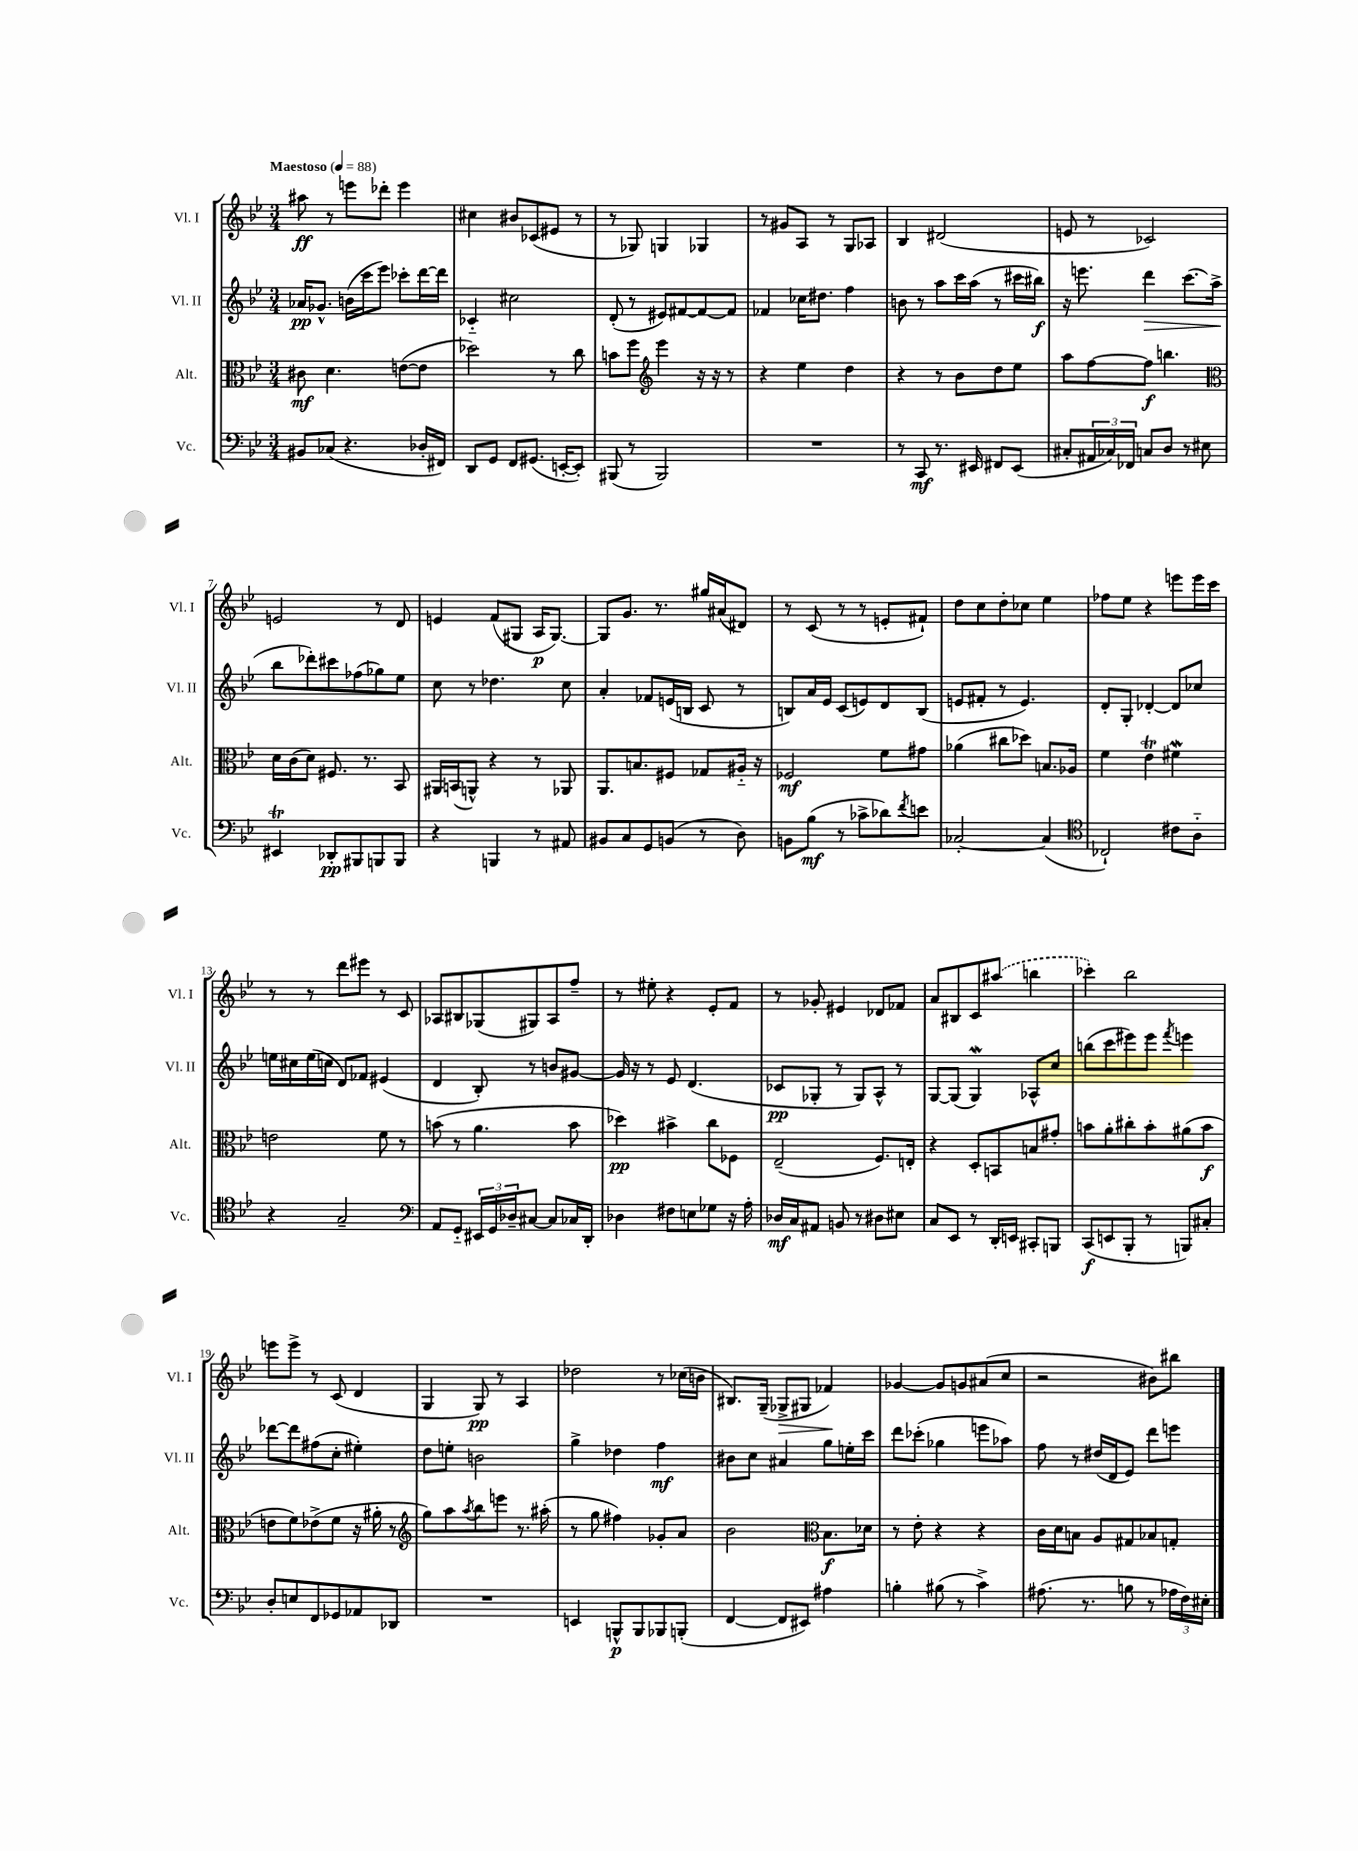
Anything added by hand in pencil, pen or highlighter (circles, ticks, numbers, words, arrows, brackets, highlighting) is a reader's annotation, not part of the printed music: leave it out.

**kern	**dynam	**kern	**dynam	**kern	**dynam	**kern	**dynam
*part4	*part4	*part3	*part3	*part2	*part2	*part1	*part1
*staff4	*staff4	*staff3	*staff3	*staff2	*staff2	*staff1	*staff1
*I"Vc.	*	*I"Alt.	*	*I"Vl. II	*	*I"Vl. I	*
*I'Vc.	*	*I'Alt.	*	*I'Vl. II	*	*I'Vl. I	*
*clefF4	*	*clefC3	*	*clefG2	*	*clefG2	*
*k[b-e-]	*	*k[b-e-]	*	*k[b-e-]	*	*k[b-e-]	*
*M3/4	*	*M3/4	*	*M3/4	*	*M3/4	*
*MM88	*	*MM88	*	*MM88	*	*MM88	*
=1	=1	=1	=1	=1	=1	=1	=1
!	!	!	!	!	!	!LO:TX:a:B:t=Maestoso	!
8BB#X/L	.	8c#X\	mf	16a-X/KL	pp	8aa#X\	ff
.	.	.	.	8.g-X^^/J	.	.	.
(8C-X/J	.	4.d\	.	.	.	8r	.
4.r	.	.	.	(16bn\LL	.	8eeen\L	.
.	.	.	.	16ccc\J	.	.	.
.	.	.	.	8eee-\J)	.	8ddd-X'\J	.
.	.	([8en\L	.	8ccc-X'\L	.	4eee\	.
16D-X'/LL	.	8e\J]	.	[16ddd\L	.	.	.
16FF#X/JJ)	.	.	.	16ddd\JJ]	.	.	.
=2	=2	=2	=2	=2	=2	=2	=2
8DD/L	.	2dd-X\)	.	4c-X/	.	4cc#X\	.
8GG/J	.	.	.	.	.	.	.
8FF/L	.	.	.	2cc#X\	.	8b#X/L	.
(8.GG#X/J	.	.	.	.	.	(8c-X/	.
.	.	8r	.	.	.	8e#X/J	.
[16EEn'/KL	.	.	.	.	.	.	.
8EE'/J])	.	8cc\	.	.	.	8r	.
=3	=3	=3	=3	=3	=3	=3	=3
(8BBB#X/	.	8bn\L	.	(8d'/	.	8r	.
8r	.	8ff\J	.	8r	.	8G-X/)	.
*	*	*clefG2	*	*	*	*	*
2BBB#/)	.	4eee-\	.	8e#X/L)	.	4Gn/	.
.	.	.	.	[8f#X/	.	.	.
.	.	16r	.	8f#/_	.	4G-X/	.
.	.	16r	.	.	.	.	.
.	.	8r	.	8f#/J]	.	.	.
=4	=4	=4	=4	=4	=4	=4	=4
2.r	.	4r	.	4f-X/	.	8r	.
.	.	.	.	.	.	8g#X/L	.
.	.	4ee-\	.	16cc-X\KL	.	8A/J	.
.	.	.	.	8.dd#X\J	.	.	.
.	.	.	.	.	.	8r	.
.	.	4dd\	.	4ff\	.	8G/L	.
.	.	.	.	.	.	8A-X/J	.
=5	=5	=5	=5	=5	=5	=5	=5
8r	.	4r	.	8bn\	.	4B-/	.
8CC/	mf	.	.	8r	.	.	.
8.r	.	8r	.	8aa\L	.	(2d#X/	.
.	.	8b-\L	.	16ccc\L	.	.	.
16EE#X/	.	.	.	(16aa\JJ	.	.	.
8FF#X/L	.	8dd\	.	8r	.	.	.
(8EE#/J	.	8ee-\J	.	16ccc#X\LL	.	.	.
.	.	.	.	16bb#X\JJ)	f	.	.
=6	=6	=6	=6	=6	=6	=6	=6
8C#X'/L	.	8aa\L	.	16r	.	8en/	.
.	.	.	.	8.eeen\	.	.	.
24AA#X/L	.	[8ff\	.	.	.	8r	.
24C-X/)	.	.	.	.	.	.	.
24FF-X/JJ	.	.	.	.	.	.	.
!	!	!	!	!	!LO:HP:b	!	!
8Cn/L	.	8ff\J]	f	4ddd\	>	2c-X/)	.
8D/J	.	4.bbn\	.	.	.	.	.
8r	.	.	.	(8.ccc\L	.	.	.
8E#X\	.	.	.	.	.	.	.
.	.	.	.	16aa^\Jk	.	.	.
.	.	.	.	.	]	.	.
!!LO:LB:g=z
=7	=7	=7	=7	=7	=7	=7	=7
*	*	*clefC3	*	*	*	*	*
4EE#Xt/	.	16d\LL	.	8bb-\L	.	2en/	.
.	.	(16c\J	.	.	.	.	.
.	.	8d\J)	.	8ddd-X'\)	.	.	.
8DD-X'/L	pp	8.F#X/	.	8ccc#X\	.	.	.
8BBB#X/	.	.	.	(8ff-X\	.	.	.
.	.	8.r	.	.	.	.	.
8BBBn/	.	.	.	8gg-X\)	.	8r	.
8BBB/J	.	8BB-/	.	8ee-\J	.	8d/	.
=8	=8	=8	=8	=8	=8	=8	=8
4r	.	16AA#X/LL	.	8cc\	.	4en/	.
.	.	(16BBn/J	.	.	.	.	.
.	.	8AAn^^/J)	.	8r	.	.	.
4BBBn/	.	4r	.	4.dd-X\	.	(8f/L	.
.	.	.	.	.	.	8G#X/J	.
8r	.	8r	.	.	.	16A/KL	p
.	.	.	.	.	.	[8.G#/J)	.
8AA#X/	.	8AA-X/	.	8cc\	.	.	.
=9	=9	=9	=9	=9	=9	=9	=9
8BB#X/L	.	8.AA/L	.	4a'/	.	8G#/L]	.
8C/	.	.	.	.	.	8.g/J	.
.	.	8.Bn/	.	.	.	.	.
8GG/	.	.	.	8f-X/L	.	.	.
.	.	.	.	.	.	8.r	.
(8BBn/J	.	8F#X/J	.	(16en/L	.	.	.
.	.	.	.	16Bn/JJ	.	.	.
8r	.	8G-X/L	.	8c/	.	16gg#X/LL	.
.	.	.	.	.	.	(16a#X/J	.
8D\)	.	16A#X/Jk	.	8r	.	8d#X/J)	.
.	.	16r	.	.	.	.	.
=10	=10	=10	=10	=10	=10	=10	=10
8BBn\L	.	2F-X/	mf	8Bn/L)	.	8r	.
(8B-\J	mf	.	.	16a/L	.	(8c/	.
.	.	.	.	16e-/JJ	.	.	.
8r	.	.	.	(8c/L	.	8r	.
8c-X^\L	.	.	.	8en/)	.	8r	.
8d-X\)	.	8f\L	.	8d/	.	8en'/L	.
8qf/	.	.	.	.	.	.	.
8en\J	.	8g#X\J	.	(8B/J	.	8f#X`/J)	.
=11	=11	=11	=11	=11	=11	=11	=11
[2C-X'/	.	(4a-X\	.	8en/L	.	8dd\L	.
.	.	.	.	8f#X'/J	.	8cc\	.
.	.	8cc#X\L	.	8r	.	8dd'\	.
.	.	8dd-X\J)	.	4.e/)	.	8cc-X\J	.
(4C-/]	.	8.Bn/L	.	.	.	4ee-\	.
.	.	16A-X/Jk	.	.	.	.	.
=12	=12	=12	=12	=12	=12	=12	=12
*clefC4	*	*	*	*	*	*	*
2C-X`/)	.	4f\	.	8d'/L	.	8ff-X\L	.
.	.	.	.	8G'/J	.	8ee-\J	.
.	.	4e-T\	.	[4d-X'/	.	4r	.
8c#X\L	.	4f#XW\	.	8d-/L]	.	8eeen\L	.
8A\J	.	.	.	8cc-X/J	.	16eee\L	.
.	.	.	.	.	.	16ccc\JJ	.
!!LO:LB:g=z
=13	=13	=13	=13	=13	=13	=13	=13
4r	.	2en\	.	16een\LL	.	8r	.
.	.	.	.	16cc#X\	.	.	.
.	.	.	.	(16ee\	.	8r	.
.	.	.	.	16ccn\JJ	.	.	.
2G~/	.	.	.	8d/L)	.	8ddd\L	.
.	.	.	.	8f-X/J	.	8eee#X\J	.
.	.	8f\	.	(4e#X/	.	8r	.
.	.	8r	.	.	.	8c/	.
=14	=14	=14	=14	=14	=14	=14	=14
*clefF4	*	*	*	*	*	*	*
8AA/L	.	(8bn\	.	4d/	.	8A-X/L	.
8GG/J	.	8r	.	.	.	8B#X/	.
24EE#X/LL	.	4.a\	.	8B-'/)	.	(8G-X/	.
24GG/	.	.	.	.	.	.	.
24D-X~/J	.	.	.	.	.	.	.
[8C#X/J	.	.	.	8r	.	8G#X/)	.
8C#/L]	.	.	.	8bn/L	.	8A-/	.
16C-X/L	.	8b\	.	[8g#X/J	.	8ff~/J	.
16DD'/JJ	.	.	.	.	.	.	.
=15	=15	=15	=15	=15	=15	=15	=15
4D-X\	.	4dd-X\)	pp	16g#/]	.	8r	.
.	.	.	.	16r	.	.	.
.	.	.	.	8r	.	8ee#X'\	.
8F#X\L	.	4b#X^\	.	8e-/	.	4r	.
8En\	.	.	.	(4.d/	.	.	.
8G-X\J	.	8cc\L	.	.	.	8e-'/L	.
16r	.	8F-X\J	.	.	.	8f/J	.
16A'\	.	.	.	.	.	.	.
=16	=16	=16	=16	=16	=16	=16	=16
16D-X/LL	mf	(2E-~/	.	8c-X/L	pp	8r	.
16C/J	.	.	.	.	.	.	.
8AA#X/J	.	.	.	8G-X'/J	.	8g-X'/	.
8BBn/	.	.	.	8r	.	4e#X/	.
8r	.	.	.	8G-/L)	.	.	.
8D#X\L	.	8.F/L)	.	8A^^/J	.	8d-X/L	.
8E#X\J	.	.	.	8r	.	8f-X/J	.
.	.	16En'/Jk	.	.	.	.	.
=17	=17	=17	=17	=17	=17	=17	=17
8C/L	.	4r	.	[8G/L	.	8a/L	.
8EE-/J	.	.	.	(8G/J]	.	8B#X/	.
8r	.	8D'/L	.	4GW/)	.	8c/	.
16DD'/LL	.	8BBn/	.	.	.	(8aa#X/J	.
16EEn/JJ	.	.	.	.	.	.	.
8CC#X'/L	.	8Bn/	.	8A-X^^/L	.	4bbn\	.
8BBBn/J	.	8g#X'/J	.	8cc/J	.	.	.
=18	=18	=18	=18	=18	=18	=18	=18
(8CC/L	f	8bn\L	.	(8bbn\L	.	4ccc-X'\)	.
8EEn/	.	8a'\	.	8ccc\	.	.	.
8BBB-'/J	.	8cc#X'\	.	8eee#X\)	.	2bb-\	.
8r	.	8b'\	.	8eee#\J	.	.	.
.	.	.	.	8qfff/	.	.	.
8BBBn/L)	.	(8a#X\	.	4eeen\	.	.	.
8C#X'/J	.	8b\J	f	.	.	.	.
!!LO:LB:g=z
=19	=19	=19	=19	=19	=19	=19	=19
8D'/L	.	8en\L	.	[8ddd-X\L	.	8eeen\L	.
8En/	.	8f\)	.	8ddd-\]	.	8eee^\J	.
8FF/	.	(8e-X^\	.	(8ff#X\	.	8r	.
8GG-X/	.	8f\J	.	8cc'\J	.	(8c/	.
8AA-X/	.	16r	.	4ee#X'\)	.	4d/	.
.	.	16a#X'\	.	.	.	.	.
8DD-X/J	.	8r	.	.	.	.	.
=20	=20	=20	=20	=20	=20	=20	=20
*	*	*clefG2	*	*	*	*	*
2.r	.	8gg\L)	.	8dd\L	.	4G/	.
.	.	8aa\	.	8een'\J	.	.	.
.	.	8qaa/	.	.	.	.	.
.	.	8bb-\	.	2bn\	.	8G/)	pp
.	.	8eeen\J	.	.	.	8r	.
.	.	8.r	.	.	.	4A/	.
.	.	(16aa#X'\	.	.	.	.	.
=21	=21	=21	=21	=21	=21	=21	=21
4EEn/	.	8r	.	4gg^\	.	2dd-X\	.
.	.	8gg\	.	.	.	.	.
8BBBn^^/L	p	4ff#X\)	.	4dd-X\	.	.	.
8BBB/	.	.	.	.	.	.	.
8BBB-X/	.	8g-X'/L	.	4ff\	mf	8r	.
(8BBBn'/J	.	8a/J	.	.	.	(16cc-X\LL	.
.	.	.	.	.	.	16bn\JJ	.
=22	=22	=22	=22	=22	=22	=22	=22
[4FF/	.	2b-\	.	8b#X\L	.	8.B#X/L)	.
.	.	.	.	8cc\J	.	.	.
.	.	.	.	.	.	(16G~/Jk	.
!	!	!	!	!	!	!	!LO:HP:b
8FF/L]	.	.	.	4a#X/	.	8G-X^/L	>
8EE#X/J)	.	.	.	.	.	8G#X/J	.
*	*	*clefC3	*	*	*	*	*
4A#X\	.	8.B-\L	f	8gg\L	.	4f-X/)	.
.	.	.	.	16een'\L	.	.	.
.	.	16d-X\Jk	.	16ccc\JJ	.	.	.
.	.	.	.	.	.	.	]
=23	=23	=23	=23	=23	=23	=23	=23
4Bn'\	.	8r	.	8ddd\L	.	[4g-X/	.
.	.	8e-'\	.	(8ccc-X'\J	.	.	.
(8B#X\	.	4r	.	4gg-X\	.	8g-/L]	.
8r	.	.	.	.	.	8gn/	.
4c^\)	.	4r	.	8eeen\L	.	(8a#X/	.
.	.	.	.	8aa-X\J)	.	8cc/J	.
=24	=24	=24	=24	=24	=24	=24	=24
(8.A#X\	.	16c\LL	.	8ff\	.	2r	.
.	.	16d\J	.	.	.	.	.
.	.	8Bn\J	.	8r	.	.	.
8.r	.	.	.	.	.	.	.
.	.	8A/L	.	(16dd#X/LL	.	.	.
.	.	.	.	16d/J	.	.	.
8Bn\	.	8G#X/	.	8e-/J)	.	.	.
8r	.	8B-X/	.	8ddd\L	.	8b#X\L)	.
24A-X\LL	.	8Gn'/J	.	8eeen\J	.	8bb#X\J	.
24F\)	.	.	.	.	.	.	.
24E#X'\JJ	.	.	.	.	.	.	.
==	==	==	==	==	==	==	==
*-	*-	*-	*-	*-	*-	*-	*-
